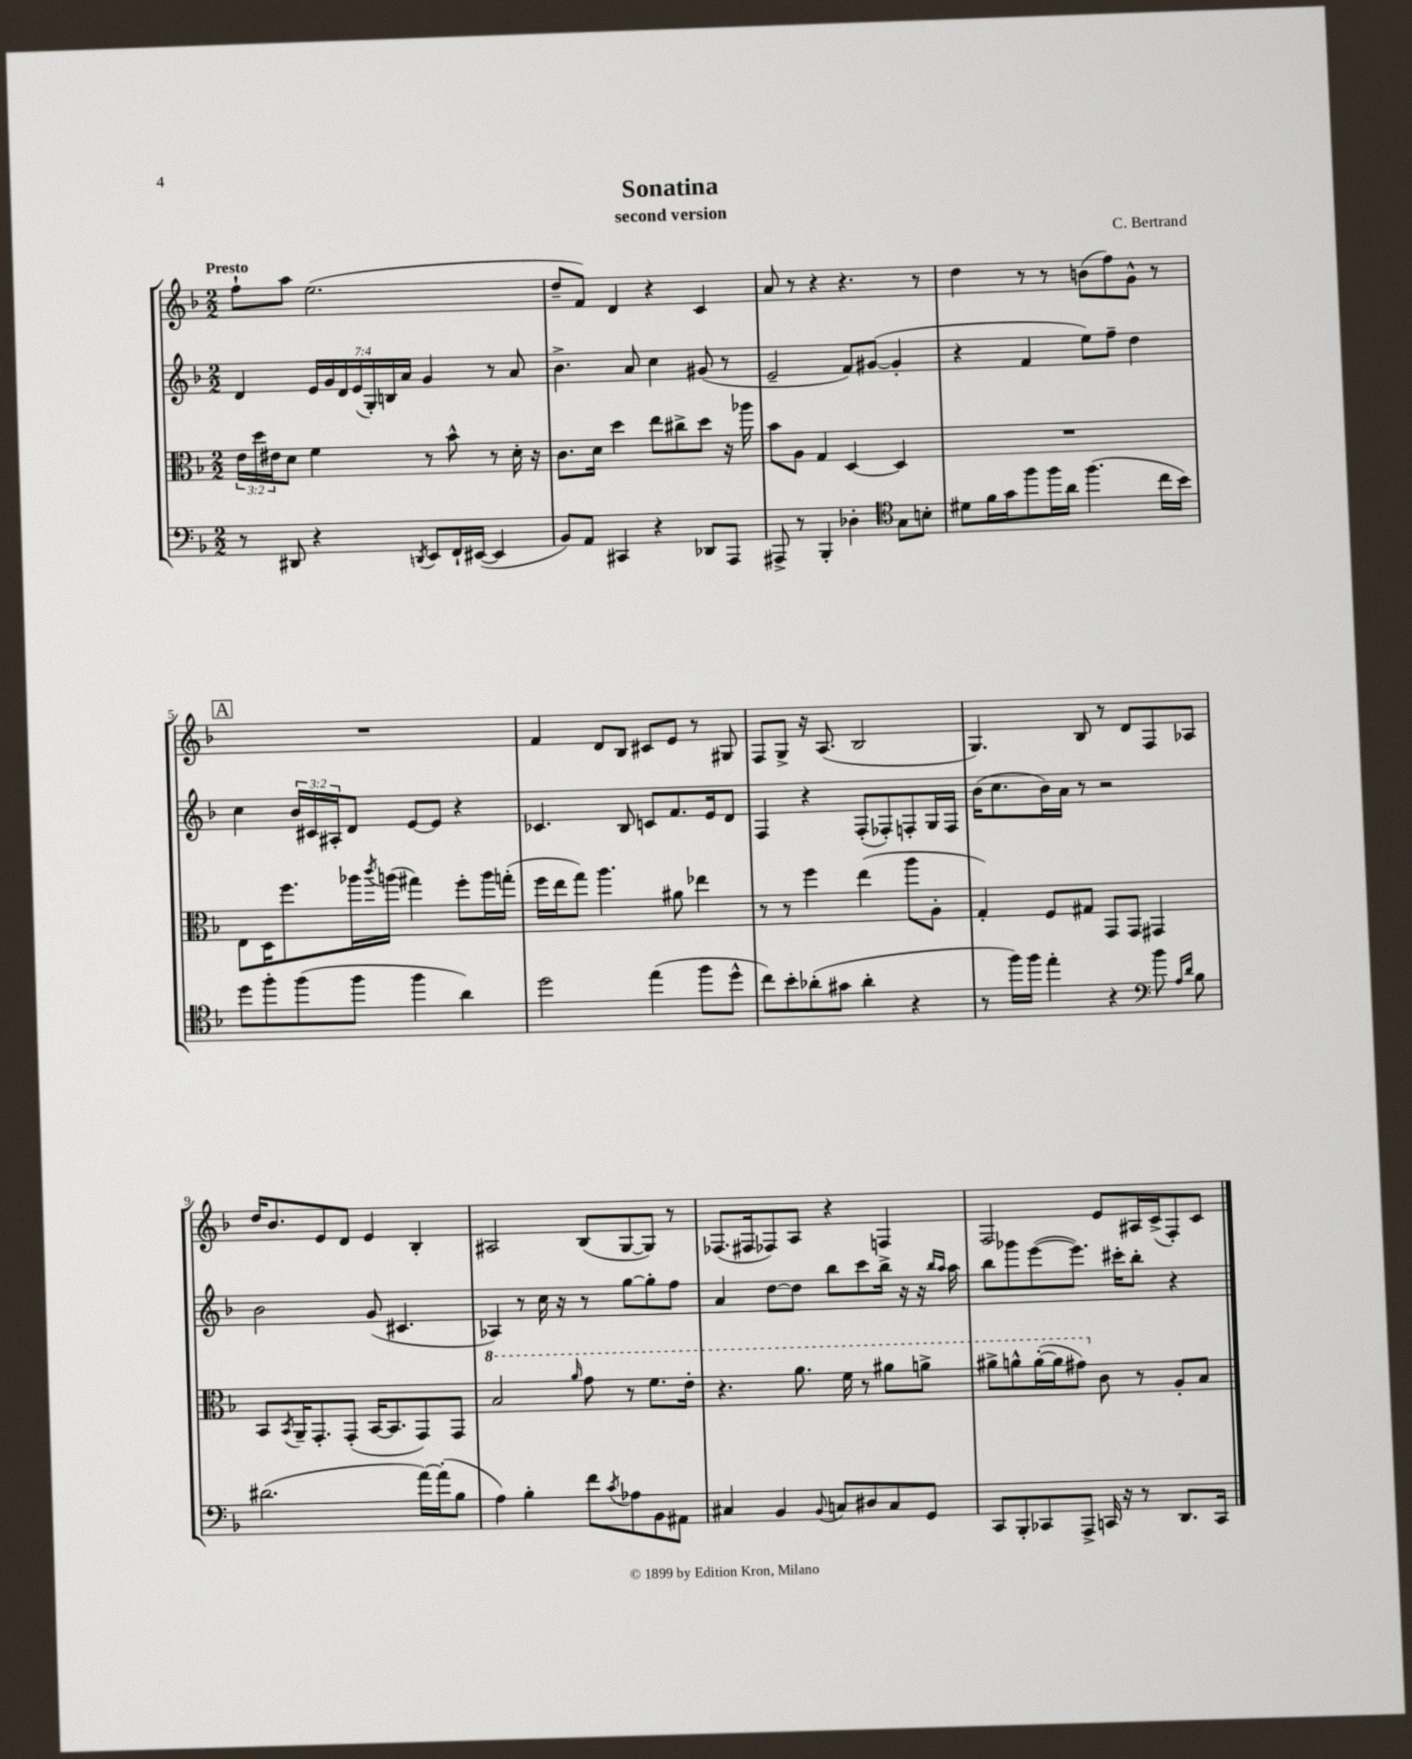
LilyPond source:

\header { title = "Sonatina" composer = "C. Bertrand" subtitle = "second version" }
<<
\new StaffGroup <<
\new Staff = "s0" {
    \clef treble \key f \major \numericTimeSignature \time 2/2 \tempo "Presto"
    f''8-! a''8 e''2.( |
    d''8-- f'8) d'4 r4 c'4 |
    a'8 r8 r4 r4. r8 |
    d''4 r8 r8 b'8( f''8) g'8-^ r8 |
    \mark \markup { \box "A" } R1 |
    f'4 d'8 bes8 cis'8 e'8 r8 gis8 |
    f8 g8-> r16 a8.( bes2 |
    g4.) bes8 r8 d'8 f8 aes8 |
    d''16 bes'8. e'8 d'8 e'4 bes4-. |
    ais2 bes8( g8~ g8) r8 |
    fes8.( fis16 fes8) a8 r4 f4 |
    f2 e'8 ais16 c'16->( f8-.) c'8 \bar "|." |
}
\new Staff = "s1" {
    \clef treble \key f \major \numericTimeSignature \time 2/2 \override Staff.TupletNumber.text = #tuplet-number::calc-fraction-text
    d'4 \tuplet 7/4 { e'16 g'16 d'16 e'16( g16-.) b16 a'16 } g'4 r8 a'8 |
    bes'4.-> a'8 c''4 gis'8( r8 |
    e'2-- f'8) gis'8~( gis'4-. |
    r4 f'4 e''8) f''8-- d''4 |
    \mark \markup { \box "A" } c''4 \tuplet 3/2 { bes'16 cis'16 ais16-. } d'8 e'8~ e'8 r4 |
    ces'4. bes8 c'8 f'8. e'16 d'8 |
    f4 r4 f8-.( fes8-.) f8-. g16 f16 |
    bes'16( c''8. bes'16) a'16 r8 r2 |
    bes'2 g'8( cis'4. |
    aes4) r8 c''16 r16 r8 g''8~ g''8-. f''8 |
    a'4 d''8~ d''8 bes''8 c'''8 bes''16-> r16 r16 \grace { bes''16 a''16 } a''16 |
    bes''8 ges'''8 e'''8~( e'''8.) cis'''16-. bes''8-. r4 \bar "|." |
}
\new Staff = "s2" {
    \clef alto \key f \major \numericTimeSignature \time 2/2 \override Staff.TupletNumber.text = #tuplet-number::calc-fraction-text
    \tuplet 3/2 { e'16 d''16 eis'16 } d'8 f'4 r8 bes'8-^ r8 d'16-. r16 |
    c'8. d'16 d''4 e''8 cis''8-> d''8 r16 aes''16 |
    bes'8 a8 g4 d4~ d4 |
    R1 |
    \mark \markup { \box "A" } e8 d16 f''8. aes''16 \acciaccatura { c'''8 } a''16( gis''4) f''8-. a''16 g''16-.( |
    f''16 e''16 g''8) a''4. ais'8 ees''4 |
    r8 r8 f''4 e''4( a''8 a8-. |
    g4-.) f8 gis8 g,8 g,8 gis,4 |
    bes,8 \acciaccatura { bes,8 } a,16-- g,8.-. g,8-.( bes,16~ bes,8. g,8) g,8 |
    \ottava #1 bes'2 \grace { a''16 } g''8 r8 f''8. e''16-. |
    r4. a''8. f''16 r8 ais''8 a''8-> |
    ais''8-> a''8-^ a''16~-.( a''16 gis''8) \ottava #0 c'8 r8 a8-. bes8 \bar "|." |
}
\new Staff = "s3" {
    \clef bass \key f \major \numericTimeSignature \time 2/2
    r8 dis,8 r4 \acciaccatura { d,8 } e,8 f,16-! eis,16~( eis,4 |
    bes,8) a,8 cis,4 r4 des,8 a,,8 |
    ais,,8-> r8 bes,,4-. des4-. \clef tenor g8 b8-. |
    dis'8 f'16 g'16 f''8 f''16 a'16 f''4.( c''16 bes'16) |
    \mark \markup { \box "A" } d''8 f''8-. f''8( f''8 f''4 a'4) |
    d''2 e''4( f''8 d''8-^ |
    c''8) bes'8-. aes'8-.( gis'8 aes'4-. r4 |
    r8 f''16) f''16 e''4-. r4 \clef bass bes'8 \grace { a16 d'16 } bes8 |
    dis'2.( a'16~) a'16-.( bes8 |
    a4) bes4-. f'8 \acciaccatura { c'8 } aes8 bes,8 ais,8 |
    cis4 bes,4 \appoggiatura { bes,8 } c8 dis8 c8 g,8 |
    c,8 bes,,8-. ces,8 a,,8-> c,16 r16 r8 d,8. c,16 \bar "|." |
}
>>
>>
